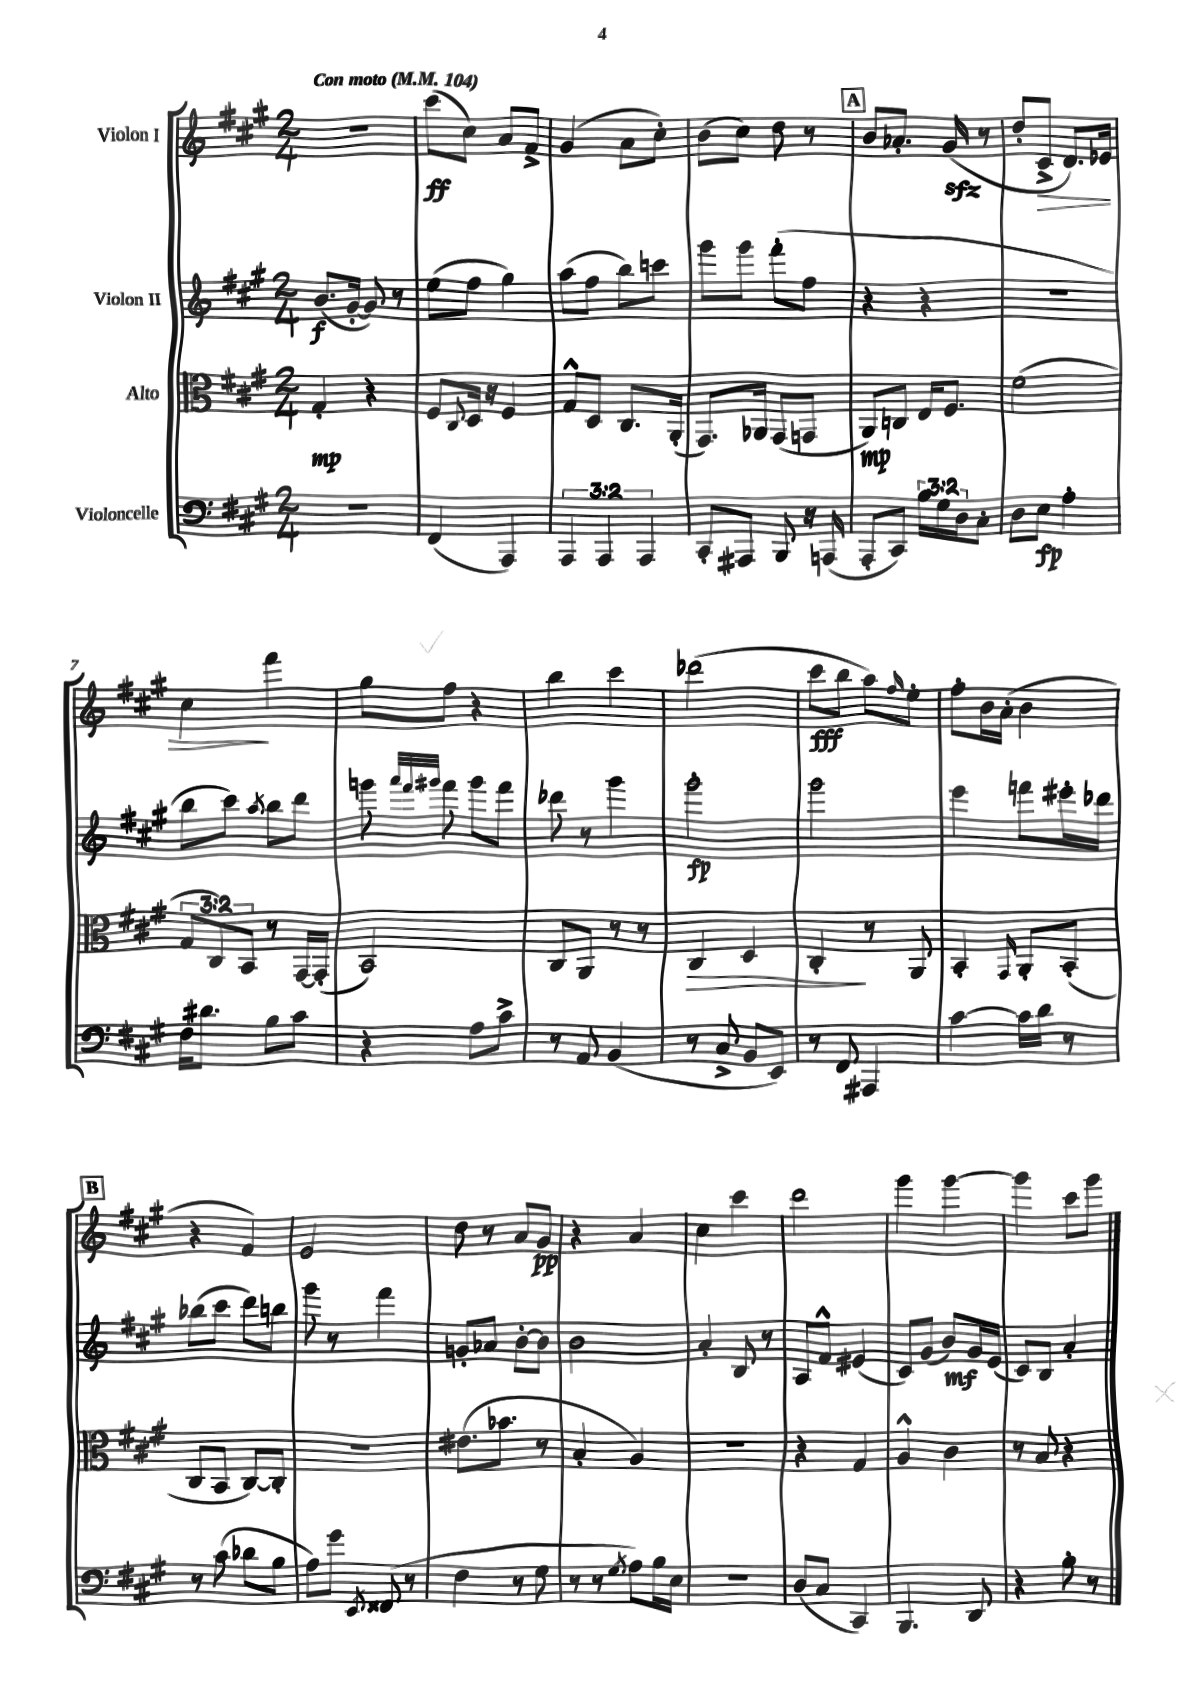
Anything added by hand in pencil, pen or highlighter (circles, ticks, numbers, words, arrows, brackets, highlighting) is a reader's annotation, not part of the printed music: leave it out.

**kern	**dynam	**kern	**dynam	**kern	**dynam	**kern	**dynam
*part4	*part4	*part3	*part3	*part2	*part2	*part1	*part1
*staff4	*staff4	*staff3	*staff3	*staff2	*staff2	*staff1	*staff1
*I"Violoncelle	*	*I"Alto	*	*I"Violon II	*	*I"Violon I	*
*clefF4	*	*clefC3	*	*clefG2	*	*clefG2	*
*k[f#c#g#]	*	*k[f#c#g#]	*	*k[f#c#g#]	*	*k[f#c#g#]	*
*M2/4	*	*M2/4	*	*M2/4	*	*M2/4	*
*MM104	*	*MM104	*	*MM104	*	*MM104	*
=1	=1	=1	=1	=1	=1	=1	=1
!	!	!	!	!	!	!LO:TX:a:B:t=Con moto	!
2r	.	4G#'/	mp	(8.b/L	f	2r	.
.	.	.	.	[16g#'/Jk	.	.	.
.	.	4r	.	8g#/])	.	.	.
.	.	.	.	8r	.	.	.
=2	=2	=2	=2	=2	=2	=2	=2
(4FF#/	.	8F#/L	.	(8ee\L	.	(8ccc#\L	ff
.	.	8qqC#/	.	.	.	.	.
.	.	16D/Jk	.	8ff#\J	.	8cc#\J)	.
.	.	16r	.	.	.	.	.
4AAA/)	.	4F#/	.	4gg#\)	.	8a/L	.
.	.	.	.	.	.	8f#^/J	.
=3	=3	=3	=3	=3	=3	=3	=3
6AAA/	.	8G#^^/L	.	(8aa\L	.	(4g#/	.
.	.	8D/J	.	8ff#\J	.	.	.
6AAA/	.	.	.	.	.	.	.
.	.	8.C#/L	.	8bb\L)	.	8a\L	.
6AAA/	.	.	.	.	.	.	.
.	.	.	.	8cccn\J	.	8cc#'\J)	.
.	.	(16AA'/Jk	.	.	.	.	.
=4	=4	=4	=4	=4	=4	=4	=4
8CC#'/L	.	8.GG#/L)	.	8ggg#\L	.	(8b\L	.
8AAA#X/J	.	.	.	8ggg#\J	.	8cc#\J)	.
.	.	16AA-X/Jk	.	.	.	.	.
8BBB/	.	(8GG#/L	.	(8fff#'\L	.	8dd\	.
16r	.	8GGn/J	.	8ff#\J	.	8r	.
(16AAAn/	.	.	.	.	.	.	.
!!LO:REH:place=s1:t=A
=5	=5	=5	=5	=5	=5	=5	=5
8AAA'/L	.	8AA/L)	mp	4r	.	8b/L	.
8CC#/J)	.	8Cn/J	.	.	.	8.a-X'/J	.
24B\LL	.	16E/KL	.	4r	.	.	.
24G#\	.	.	.	.	.	.	.
.	.	8.F#/J	.	.	.	(16g#zz/	.
24D\J	.	.	.	.	.	.	.
8C#'\J	.	.	.	.	.	8r	.
=6	=6	=6	=6	=6	=6	=6	=6
8D\L	.	(2f#\	.	2r	.	8dd'/L	.
!	!	!	!	!	!	!	!LO:HP:b
8E\J	fp	.	.	.	.	8c#^/J	>
4A'\	.	.	.	.	.	8.d/L)	.
.	.	.	.	.	.	16e-X/Jk	.
!!LO:LB:g=z
=7	=7	=7	=7	=7	=7	=7	=7
16F#\KL	.	12G#/L	.	8bb\L	.	4cc#\	.
8.d#X\J	.	.	.	.	.	.	.
.	.	12C#/)	.	.	.	.	.
.	.	.	.	8ccc#\J)	.	.	.
.	.	12BB/J	.	.	.	.	.
.	.	.	.	8qaa/	.	.	.
8B\L	.	8r	.	8bb\L	.	4fff#\	]
8c#\J	.	[16GG#/LL	.	8ddd\J	.	.	.
.	.	(16GG#'/JJ]	.	.	.	.	.
=8	=8	=8	=8	=8	=8	=8	=8
4r	.	2BB/)	.	8gggn\	.	8gg#\L	.
.	.	.	.	32qqaaa/LLL	.	.	.
.	.	.	.	32qqfff#/	.	.	.
.	.	.	.	32qqggg#X/JJJ	.	.	.
.	.	.	.	8fff#\	.	8ff#\J	.
8A\L	.	.	.	8ggg#\L	.	4r	.
8c#^\J	.	.	.	8fff#\J	.	.	.
=9	=9	=9	=9	=9	=9	=9	=9
8r	.	8C#/L	.	8ddd-X\	.	4bb\	.
8AA/	.	8AA/J	.	8r	.	.	.
(4BB/	.	8r	.	4ggg#\	.	4ccc#\	.
.	.	8r	.	.	.	.	.
=10	=10	=10	=10	=10	=10	=10	=10
!	!	!	!LO:HP:b	!	!	!	!
8r	.	4C#/	>	2ggg#'\	fp	(2ddd-X\	.
8C#^/	.	.	.	.	.	.	.
8BB/L	.	4D/	.	.	.	.	.
8EE/J)	.	.	.	.	.	.	.
=11	=11	=11	=11	=11	=11	=11	=11
8r	.	4C#'/	.	2ggg#\	.	8ccc#\L	fff
8FF#/	.	.	.	.	.	8bb\J	.
4AAA#X/	.	8r	]	.	.	8aa\L)	.
.	.	.	.	.	.	16qqff#/	.
.	.	8AA/	.	.	.	8ee'\J	.
=12	=12	=12	=12	=12	=12	=12	=12
[4c#\	.	4BB'/	.	4eee\	.	8ff#'\L	.
.	.	.	.	.	.	16b\L	.
.	.	.	.	.	.	(16a'\JJ	.
.	.	16qqGG#/	.	.	.	.	.
16c#\LL]	.	8AA'/L	.	8fffn\L	.	4b\	.
16d\JJ	.	.	.	.	.	.	.
8r	.	(8BB'/J	.	16eee#X'\L	.	.	.
.	.	.	.	16ddd-X\JJ	.	.	.
!!LO:LB:g=z
!!LO:REH:place=s1:t=B
=13	=13	=13	=13	=13	=13	=13	=13
8r	.	8C#/L	.	(8bb-X\L	.	4r	.
(8c#\	.	8BB/J	.	8ccc#\J	.	.	.
8d-X\L	.	[8C#/L)	.	8ddd\L)	.	4f#/)	.
8B\J	.	8C#'/J]	.	8bbn\J	.	.	.
=14	=14	=14	=14	=14	=14	=14	=14
8A\L)	.	2r	.	8ggg#\	.	2e/	.
8g#\J	.	.	.	8r	.	.	.
8qEE/	.	.	.	.	.	.	.
(8FF##X/	.	.	.	4fff#\	.	.	.
8r	.	.	.	.	.	.	.
=15	=15	=15	=15	=15	=15	=15	=15
4F#\	.	(8.e#X\L	.	8gn'/L	.	8dd\	.
.	.	.	.	8a-X/J	.	8r	.
.	.	8.b-X\J	.	.	.	.	.
8r	.	.	.	[8b'\L	.	8a/L	.
8G#\	.	8r	.	8b\J]	.	8g#/J	pp
=16	=16	=16	=16	=16	=16	=16	=16
8r	.	4B'/	.	2b\	.	4r	.
8r	.	.	.	.	.	.	.
8qG#/	.	.	.	.	.	.	.
8A\L)	.	4A/)	.	.	.	4a/	.
16B\L	.	.	.	.	.	.	.
16E\JJ	.	.	.	.	.	.	.
=17	=17	=17	=17	=17	=17	=17	=17
2r	.	2r	.	4a'/	.	4cc#\	.
.	.	.	.	8B/	.	4ccc#\	.
.	.	.	.	8r	.	.	.
=18	=18	=18	=18	=18	=18	=18	=18
(8D/L	.	4r	.	8A/L	.	2ddd\	.
8C#/J	.	.	.	8f#^^/J	.	.	.
4CC#/)	.	4G#/	.	(4e#X/	.	.	.
=19	=19	=19	=19	=19	=19	=19	=19
4.BBB/	.	4A^^/	.	8c#/L)	.	4ggg#\	.
.	.	.	.	(8g#/J	.	.	.
.	.	4c#\	.	8b/L)	mf	[4ggg#\	.
8DD/	.	.	.	16g#/L	.	.	.
.	.	.	.	(16e/JJ	.	.	.
=20	=20	=20	=20	=20	=20	=20	=20
4r	.	8r	.	8c#/L)	.	4ggg#\]	.
.	.	8B/	.	8B/J	.	.	.
8B'\	.	4r	.	4a'/	.	8ccc#\L	.
8r	.	.	.	.	.	8ggg#\J	.
==	==	==	==	==	==	==	==
*-	*-	*-	*-	*-	*-	*-	*-
